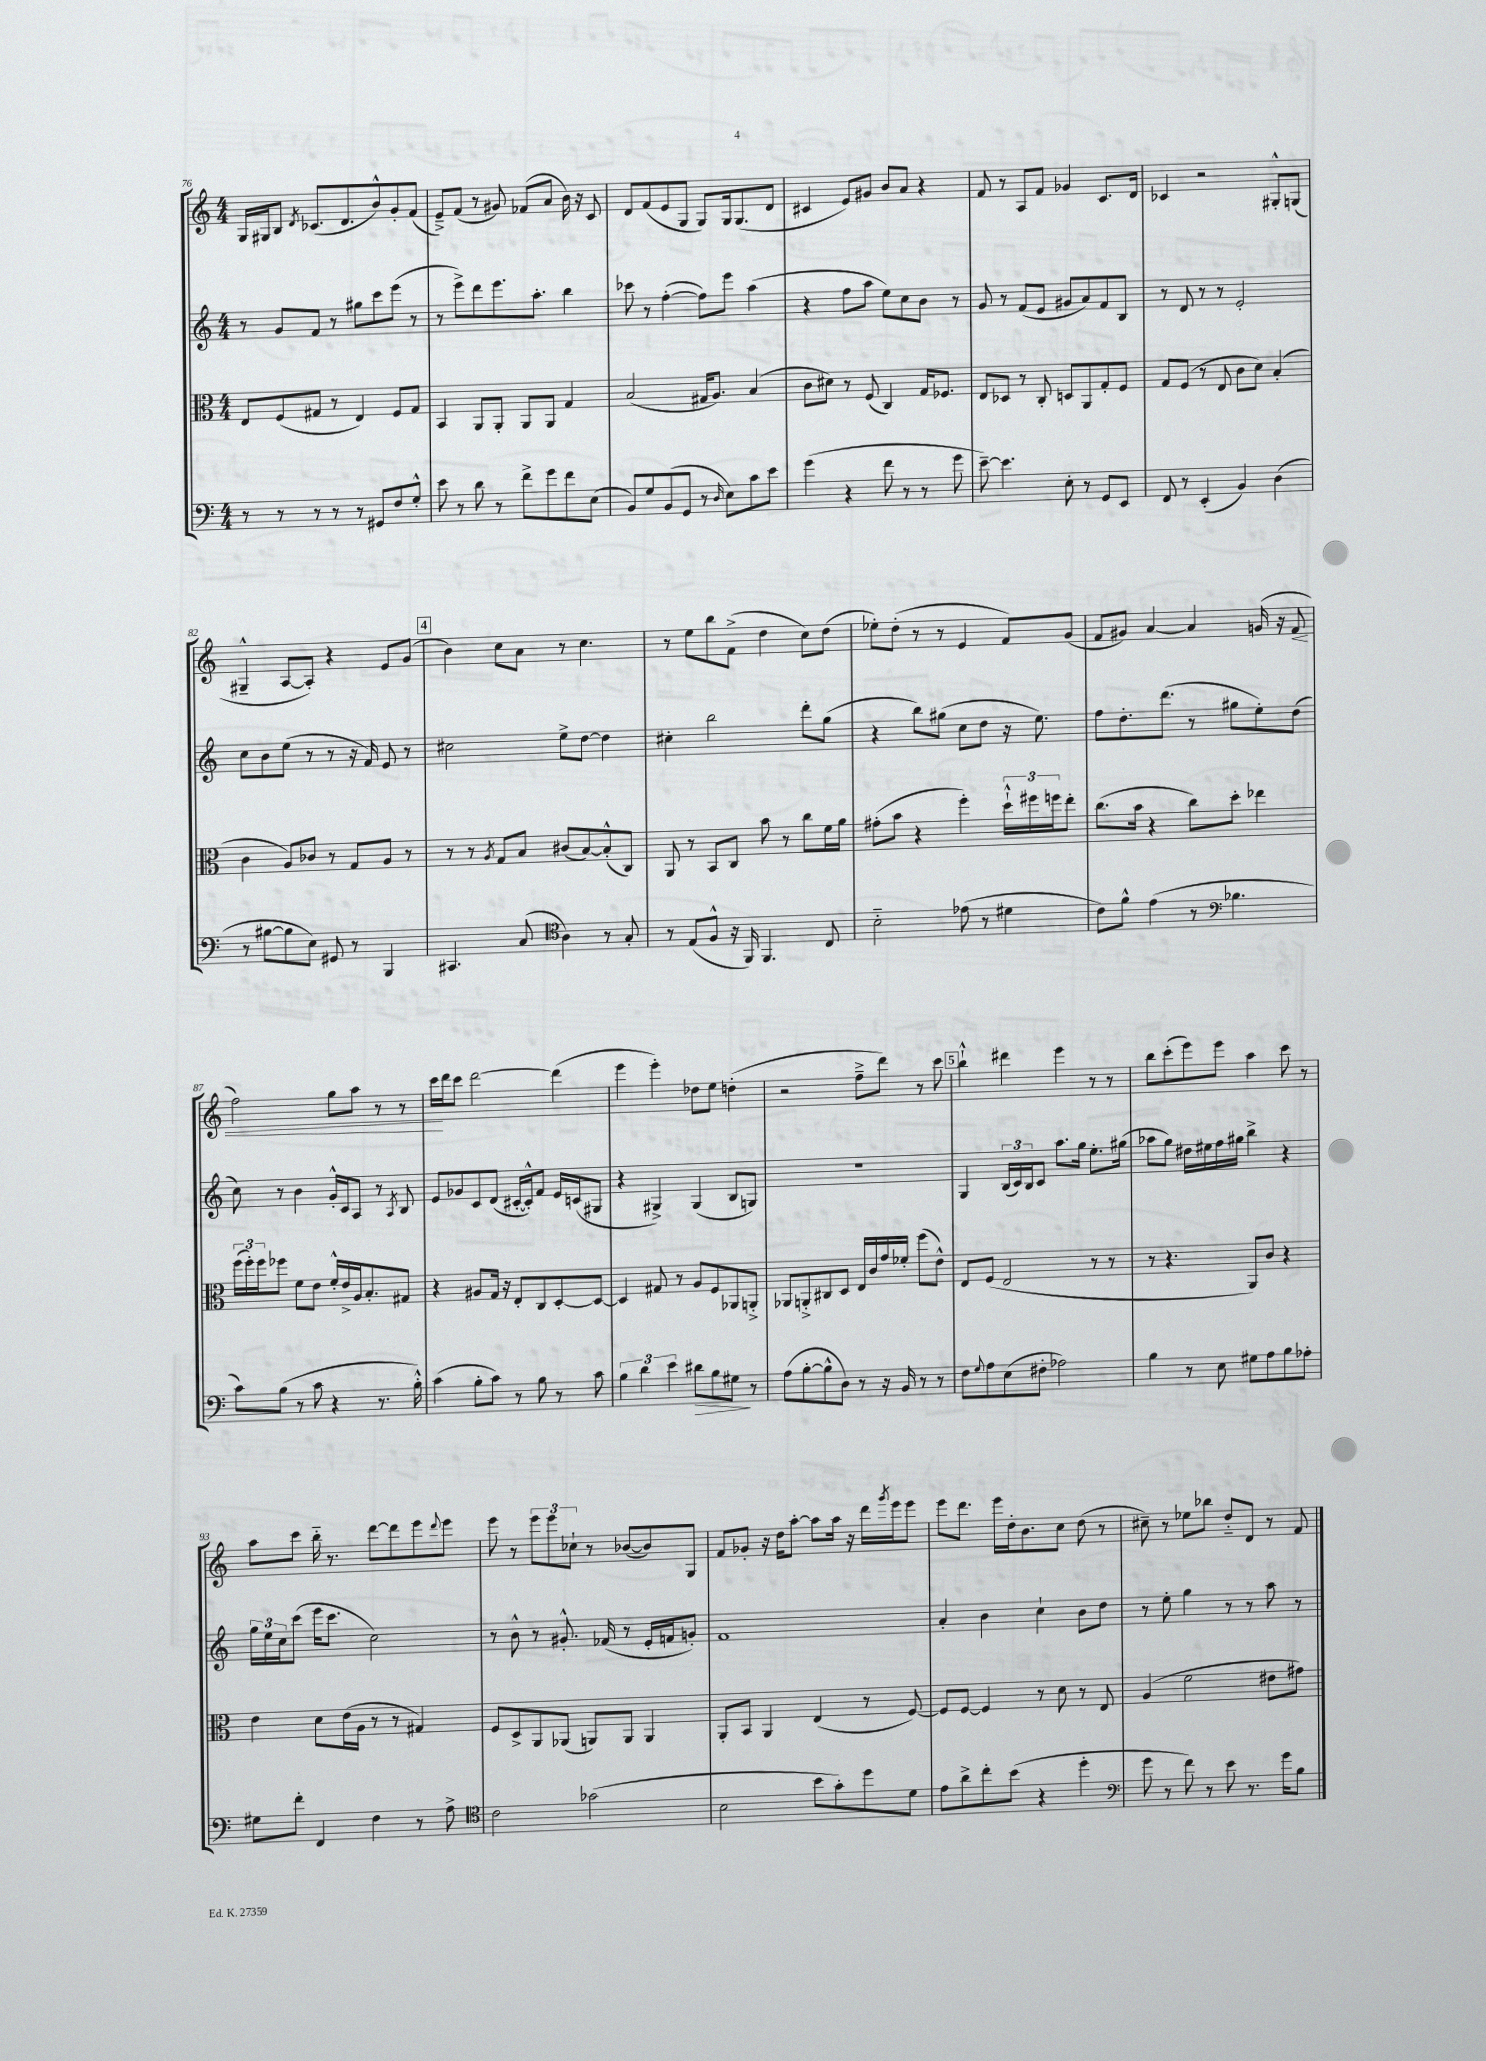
<<
\new StaffGroup <<
\new Staff = "s0" {
    \clef treble \key c \major \numericTimeSignature \time 4/4
    g16 gis16 b8 \acciaccatura { d'8 } ces'8.( d'8. b'8-^) g'8-. f'8( |
    e'8--->) f'8( r8 gis'8) fes'8( a'8 b'16) r16 c'8 |
    d'8 f'8( e'8 g8 g8) g16 g8.( d'8 |
    cis'4 e'8) gis'8 b'8 a'8 r4 |
    f'8 r8 a8 f'8 ges'4 c'8. d'16 |
    ces'4 r2 gis8-.-^ g8( |
    gis4---^ a8~ a8-.) r4 e'8 g'8( |
    \mark \markup { \box "4" } b'4) c''8 a'8 r8 c''4. |
    r8 e''8 b''8 f'8->( d''4 c''8) d''8( |
    ees''8-.) d''8-.( r8 r8 e'4 f'8) g'8( |
    f'8 gis'8) a'4~ a'4 g'16( r16 f'8\< |
    f''2) g''8 a''8 r8 r8 |
    c'''16\! d'''16 c'''8 d'''2~ d'''4( |
    e'''4 e'''4-.) des''8 e''8 d''4-.( |
    r2 f''8---> d'''8) r8 c'''8 |
    \mark \markup { \box "5" } b''4-!-^ dis'''4 e'''4 r8 r8 |
    b''8 c'''8-.( e'''8) e'''8 a''4 c'''8 r8 |
    a''8 c'''8 b''16-_ r8. d'''8~ d'''8 e'''8 \appoggiatura { d'''8 } e'''8 |
    e'''8 r8 \tuplet 3/2 { e'''8 e'''8 ces''8-! } r8 bes'8~( bes'8) g8 |
    f'8 ges'8-. r16 d''16 a''8~-. a''8 a''16 r16 d'''16 \acciaccatura { g'''8 } e'''16 e'''8 |
    e'''8 d'''8. e'''16 d''16-. b'8. c''8 d''8( r8 |
    cis''8--) r8 ees''8 bes''8 d''8-_ d'8 r8 f'8 \bar "|." |
}
\new Staff = "s1" {
    \clef treble \key c \major \numericTimeSignature \time 4/4
    r8 g'8 f'8 r8 gis''8 c'''8 e'''8( r8 |
    r8 e'''8->) d'''8 e'''8. a''8.-. b''4 |
    ces'''8 r8 f''4~-.( f''8) e'''8 a''4( |
    r4 f''8 a''8 e''8) c''8 b'8 r8 |
    g'8 r8 f'8( e'8 gis'8 a'8) f'8 b8 |
    r8 d'8 r8 r8 e'2-. |
    c''8 b'8 e''8( r8 r8 r16 f'16) e'8 r8 |
    \mark \markup { \box "4" } cis''2 e''8-> d''8~ d''4 |
    cis''4-. b''2 d'''8-. g''8( |
    r4 b''8) gis''8( c''8 d''8 r16 e''8.) |
    f''8 d''8.-. d'''8.( r8 gis''8 e''8-.) d''8( |
    c''8) r8 b'4 g'16-.-^ c'16 a8 r8 \acciaccatura { a8 } b8 |
    e'8 ges'8 c'8 d'8( cis'16~-. cis'16-.-^) f'8 e'16 c'16( gis8 |
    r4 gis4->) gis4( b8 g8) |
    r1 |
    \mark \markup { \box "5" } g4 \tuplet 3/2 { b16( c'16) b16 } c'8 a''8. g''16 e''8.-. gis''16( |
    aes''8 g''8) dis''16 eis''16 f''16 gis''16 b''4-> r4 |
    \tuplet 3/2 { g''16 e''16 c''16 } c'''8( e'''16 c'''8. c''2) |
    r8 b'8-^ r8 gis'8.-.-^ fes'16( r8 e'16-. f'16 g'8-.) |
    f'1 |
    a'4-. b'4 c''4-! b'8 d''8 |
    r8 e''8-. g''4 r8 r8 a''8 r8 \bar "|." |
}
\new Staff = "s2" {
    \clef alto \key c \major \numericTimeSignature \time 4/4
    e8 f8( gis8 r8 e4) f8 gis8 |
    b,4 a,8 a,8-. a,8 a,8 g4 |
    b2( gis16 a8.) b4( |
    c'8 dis'8) r8 f8( c4) g16 fes8. |
    e8 des8 r8 c8-. d8 a,8 g8-. f8 |
    g8 f8( r8 e8 c'8 d'8) b4-.( |
    c'4 a8) ces'8 r8 g8 a8 r8 |
    \mark \markup { \box "4" } r8 r8 \acciaccatura { a8 } g8 b8 cis'8( b8~) b8-.-^( c8) |
    a,8 r8 b,8 c8 b'8 r8 c''8 f'16 a'16 |
    gis'8-.( b'8 r4 f''4-.) \tuplet 3/2 { d''16-!-^ fis''16 f''16 } e''8-. |
    c''8.( b'16 r4 c''8) d''8-. ees''4 |
    \tuplet 3/2 { f''16( f''16-.) f''16 } fes''8 f'8 e'8 f'16-.-^ e'16-> a16 b8.-. gis8 |
    r4 ais8 g16 r16 e8-. c8 d8~-. d8~ |
    d4 gis8 r8 a8 f8 aes,8 a,8-.-> |
    aes,8 a,8-.-> cis8 d8 e16 c'16 g'16 fes'16-. f''8( e'8-^) |
    \mark \markup { \box "5" } e8 f8( e2 r8 r8 |
    r8 r4. a,8) c'8 r4 |
    e'4 d'8 e'16( a16 r8 r8 gis4) |
    f8 d8-> a,8 aes,8( a,8) a,8 a,4 |
    a,8-. b,8 a,4 e4( r8 f8~) |
    f8 f8~ f4 r8 d'8 r8 e8 |
    a4( f'2 eis'8 gis'8) \bar "|." |
}
\new Staff = "s3" {
    \clef bass \key c \major \numericTimeSignature \time 4/4
    r8 r8 r8 r8 r8 gis,8 f8 g8-.-^ |
    e'8 r8 d'8 r8 f'8-> g'8 f'8 e8( |
    b,8) g8 b,8( g,8 r8 \grace { d16 } e8) c'8 e'8 |
    g'4( r4 f'8 r8 r8 g'8 |
    e'8~--) e'4. e8-. r8 g,8 e,8 |
    f,8 r8 e,4-.( b,4) d4( |
    r8 bis8~ bis8 e8) gis,8 r8 b,,4 |
    \mark \markup { \box "4" } cis,4. c8( \clef tenor a4) r8 g8-. |
    r8 e8( f8-^ r16 f,16) f,4. c8 |
    b2-_ ees'8( r8 dis'4 |
    c'8) f'8-^ e'4( r8 \clef bass bes4. |
    c'8) b8( r8 c'8 r4 r8. b16-.-^) |
    c'4( b8-. c'8) r8 b8 r8 c'8 |
    \tuplet 3/2 { b4 d'4 e'4 } dis'8\> b8 gis8\! r8 |
    a8( b8~-. b8-^ d8) r8 r16 b,16 r8 r8 |
    \mark \markup { \box "5" } f8 \appoggiatura { g8 } a8 e8( fis8-. aes2) |
    b4 r8 e8 gis8 a8 b8 aes8-. |
    gis8 f'8-. f,4 f4 r8 a8-> |
    \clef tenor c'2 ges'2( |
    b2 b'8 g'8-.) d''8 d'8 |
    e'8 a'8-> c''8-. b'8( r4 d''4-. |
    \clef bass g'8 r8 f'8) r8 e'8 r8. g'16 b8 \bar "|." |
}
>>
>>
\layout { \context { \Score currentBarNumber = #76 } }
